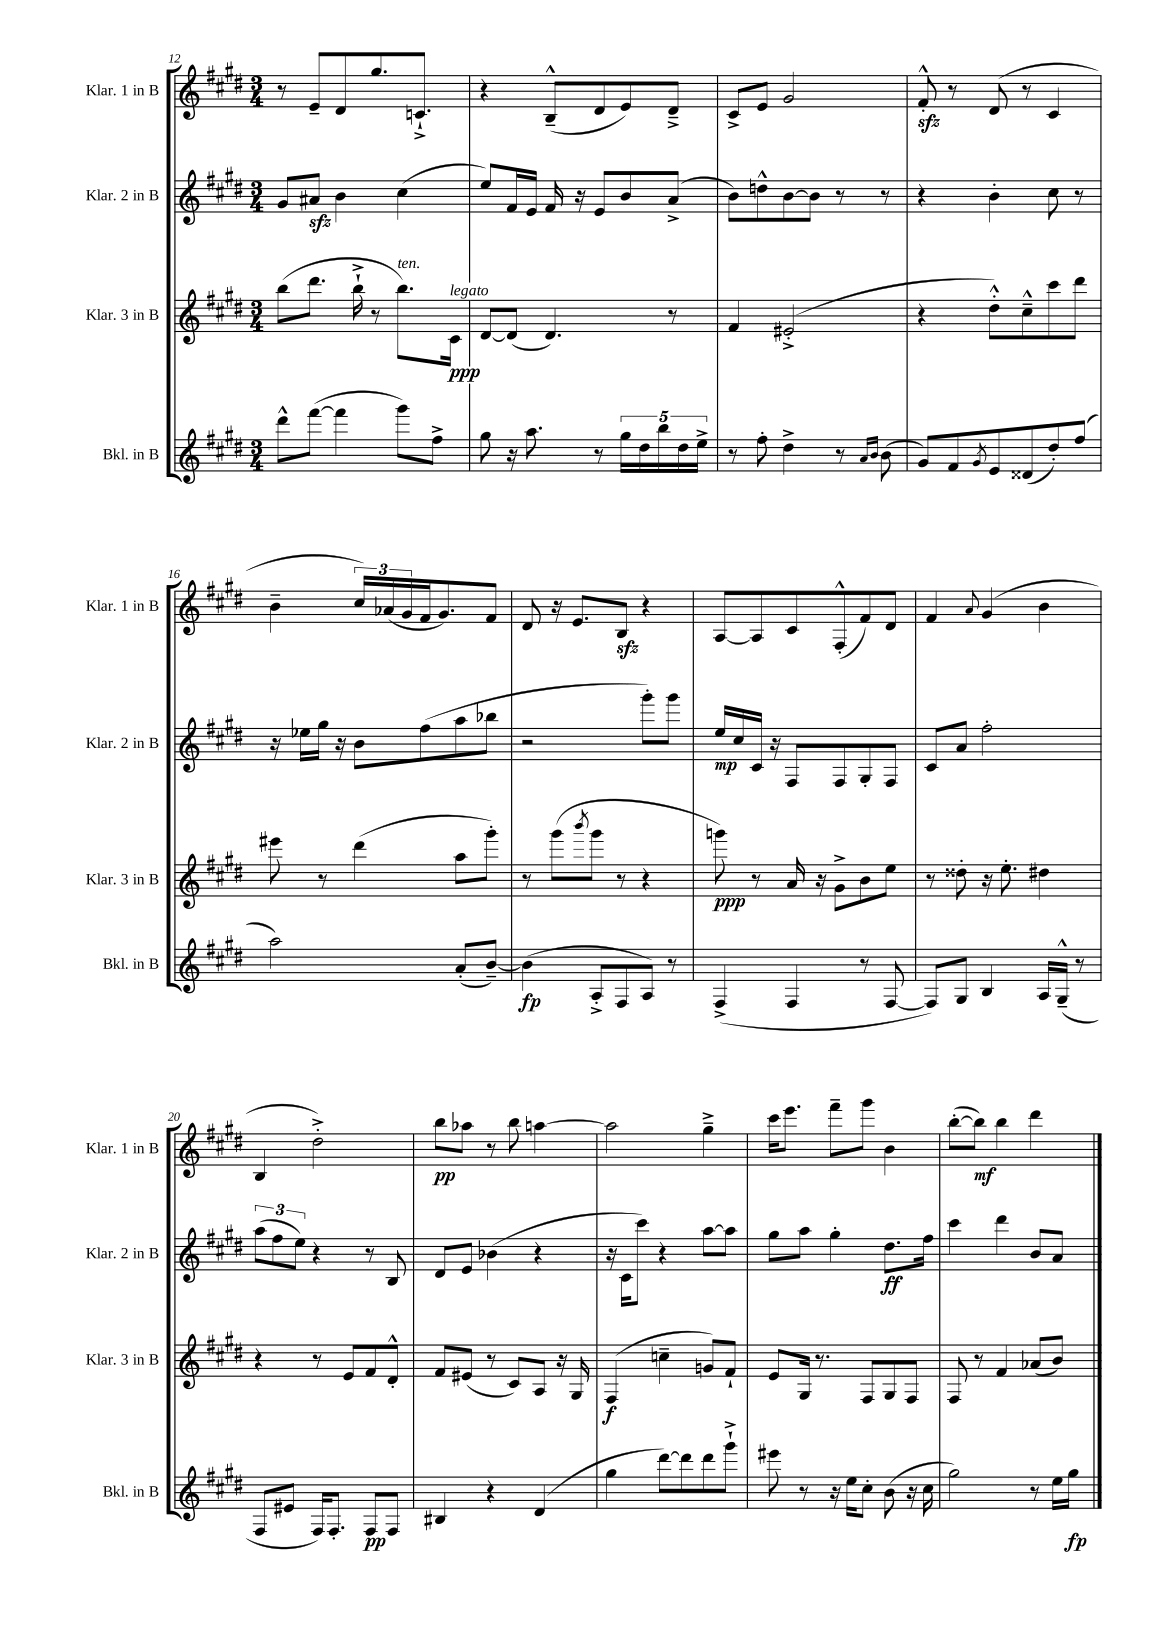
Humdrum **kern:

**kern	**kern	**kern	**kern
*staff4	*staff3	*staff2	*staff1
*clefG2	*clefG2	*clefG2	*clefG2
*k[f#c#g#d#]	*k[f#c#g#d#]	*k[f#c#g#d#]	*k[f#c#g#d#]
*M3/4	*M3/4	*M3/4	*M3/4
8ddd#^^	(8bb	8g#	8r
([8fff#	8.ddd#	8a#	8e~
4fff#]	.	4b	8d#
.	16bb`^	.	.
.	8r	.	8.gg#
8ggg#)	8.bb)	(4cc#	.
.	.	.	8.c`^
8ff#^	.	.	.
.	16c#	.	.
=	=	=	=
8gg#	[8d#	8ee)	4r
16r	(8d#]	16f#	.
8.aa	.	16e	.
.	4.d#)	16f#	(8B~^^
.	.	16r	.
8r	.	8e	8d#
20gg#	.	8b	8e)
20dd#	.	.	.
20bb	.	.	.
.	8r	(8a^	8d#~^
20dd#	.	.	.
20ee^	.	.	.
=	=	=	=
8r	4f#	8b)	8c#^
8ff#'	.	8dd^^	8e
4dd#^	(2e#'^	[8b	2g#
.	.	8b]	.
8r	.	8r	.
16qqa	.	.	.
16qqb	.	.	.
(8b	.	8r	.
=	=	=	=
8g#)	4r	4r	8f#'^^
8f#	.	.	8r
8qg#	.	.	.
8e	8dd#'^^)	4b'	(8d#
(8d##	8cc#~^^	.	8r
8dd#')	8ccc#	8cc#	4c#
(8ff#	8ddd#	8r	.
=	=	=	=
2aa)	8eee#	16r	4b~
.	.	16ee-	.
.	8r	16gg#	.
.	.	16r	.
.	(4ddd#	8b	24cc#)
.	.	.	(24a-
.	.	.	24g#
.	.	(8ff#	16f#
.	.	.	8.g#)
(8a'	8aa	8aa	.
[8b~)	8ggg#')	8bb-	8f#
=	=	=	=
(4b]	8r	2r	8d#
.	(8ggg#	.	16r
.	.	.	8.e
.	8qbbb	.	.
8A'^	8ggg#	.	.
8F#	8r	.	8B
8A)	4r	8ggg#')	4r
8r	.	8ggg#	.
=	=	=	=
(4F#^	8ggg)	16ee	[8A
.	.	16cc#	.
.	8r	16c#	8A]
.	.	16r	.
4F#	16a	8F#	8c#
.	16r	.	.
.	8g#^	8F#	(8F#'^^
8r	8b	8G#'	8f#)
[8F#	8ee	8F#	8d#
=	=	=	=
8F#])	8r	8c#	4f#
8G#	8dd##'	8a	.
.	.	.	8qqa
4B	16r	2ff#'	(4g#
.	8.ee'	.	.
16A	4dd#	.	4b
(16G#~^^	.	.	.
8r	.	.	.
=	=	=	=
8F#	4r	(12aa	4B
.	.	12ff#	.
8e#	.	.	.
.	.	12ee)	.
16F#)	8r	4r	2dd#'^)
8.F#'	.	.	.
.	8e	.	.
8F#	8f#	8r	.
8F#	8d#'^^	8B	.
=	=	=	=
4B#	8f#	8d#	8bb
.	(8e#	8e	8aa-
4r	8r	(4b-	8r
.	8c#)	.	8bb
(4d#	8A	4r	[4aa
.	16r	.	.
.	16G#	.	.
=	=	=	=
4gg#	(4F#	16r	2aa]
.	.	16c#	.
.	.	8ccc#)	.
[8ddd#)	4cc~	4r	.
8ddd#]	.	.	.
8ddd#	8g)	[8aa	4gg#~^
8ggg#`^	8f#`	8aa]	.
=	=	=	=
8eee#	8e	8gg#	16ccc#
.	.	.	8.eee
8r	16G#	8aa	.
.	8.r	.	.
16r	.	4gg#'	8fff#~
16ee	.	.	.
8cc#'	8F#	.	8ggg#
(8b	8G#	8.dd#	4b
16r	8F#	.	.
16cc#	.	16ff#	.
=	=	=	=
2gg#)	8F#	4ccc#	([8bb'
.	8r	.	8bb])
.	4f#	4ddd#	4bb
8r	(8a-	8b	4ddd#
16ee	8b)	8a	.
16gg#	.	.	.
==	==	==	==
*-	*-	*-	*-
